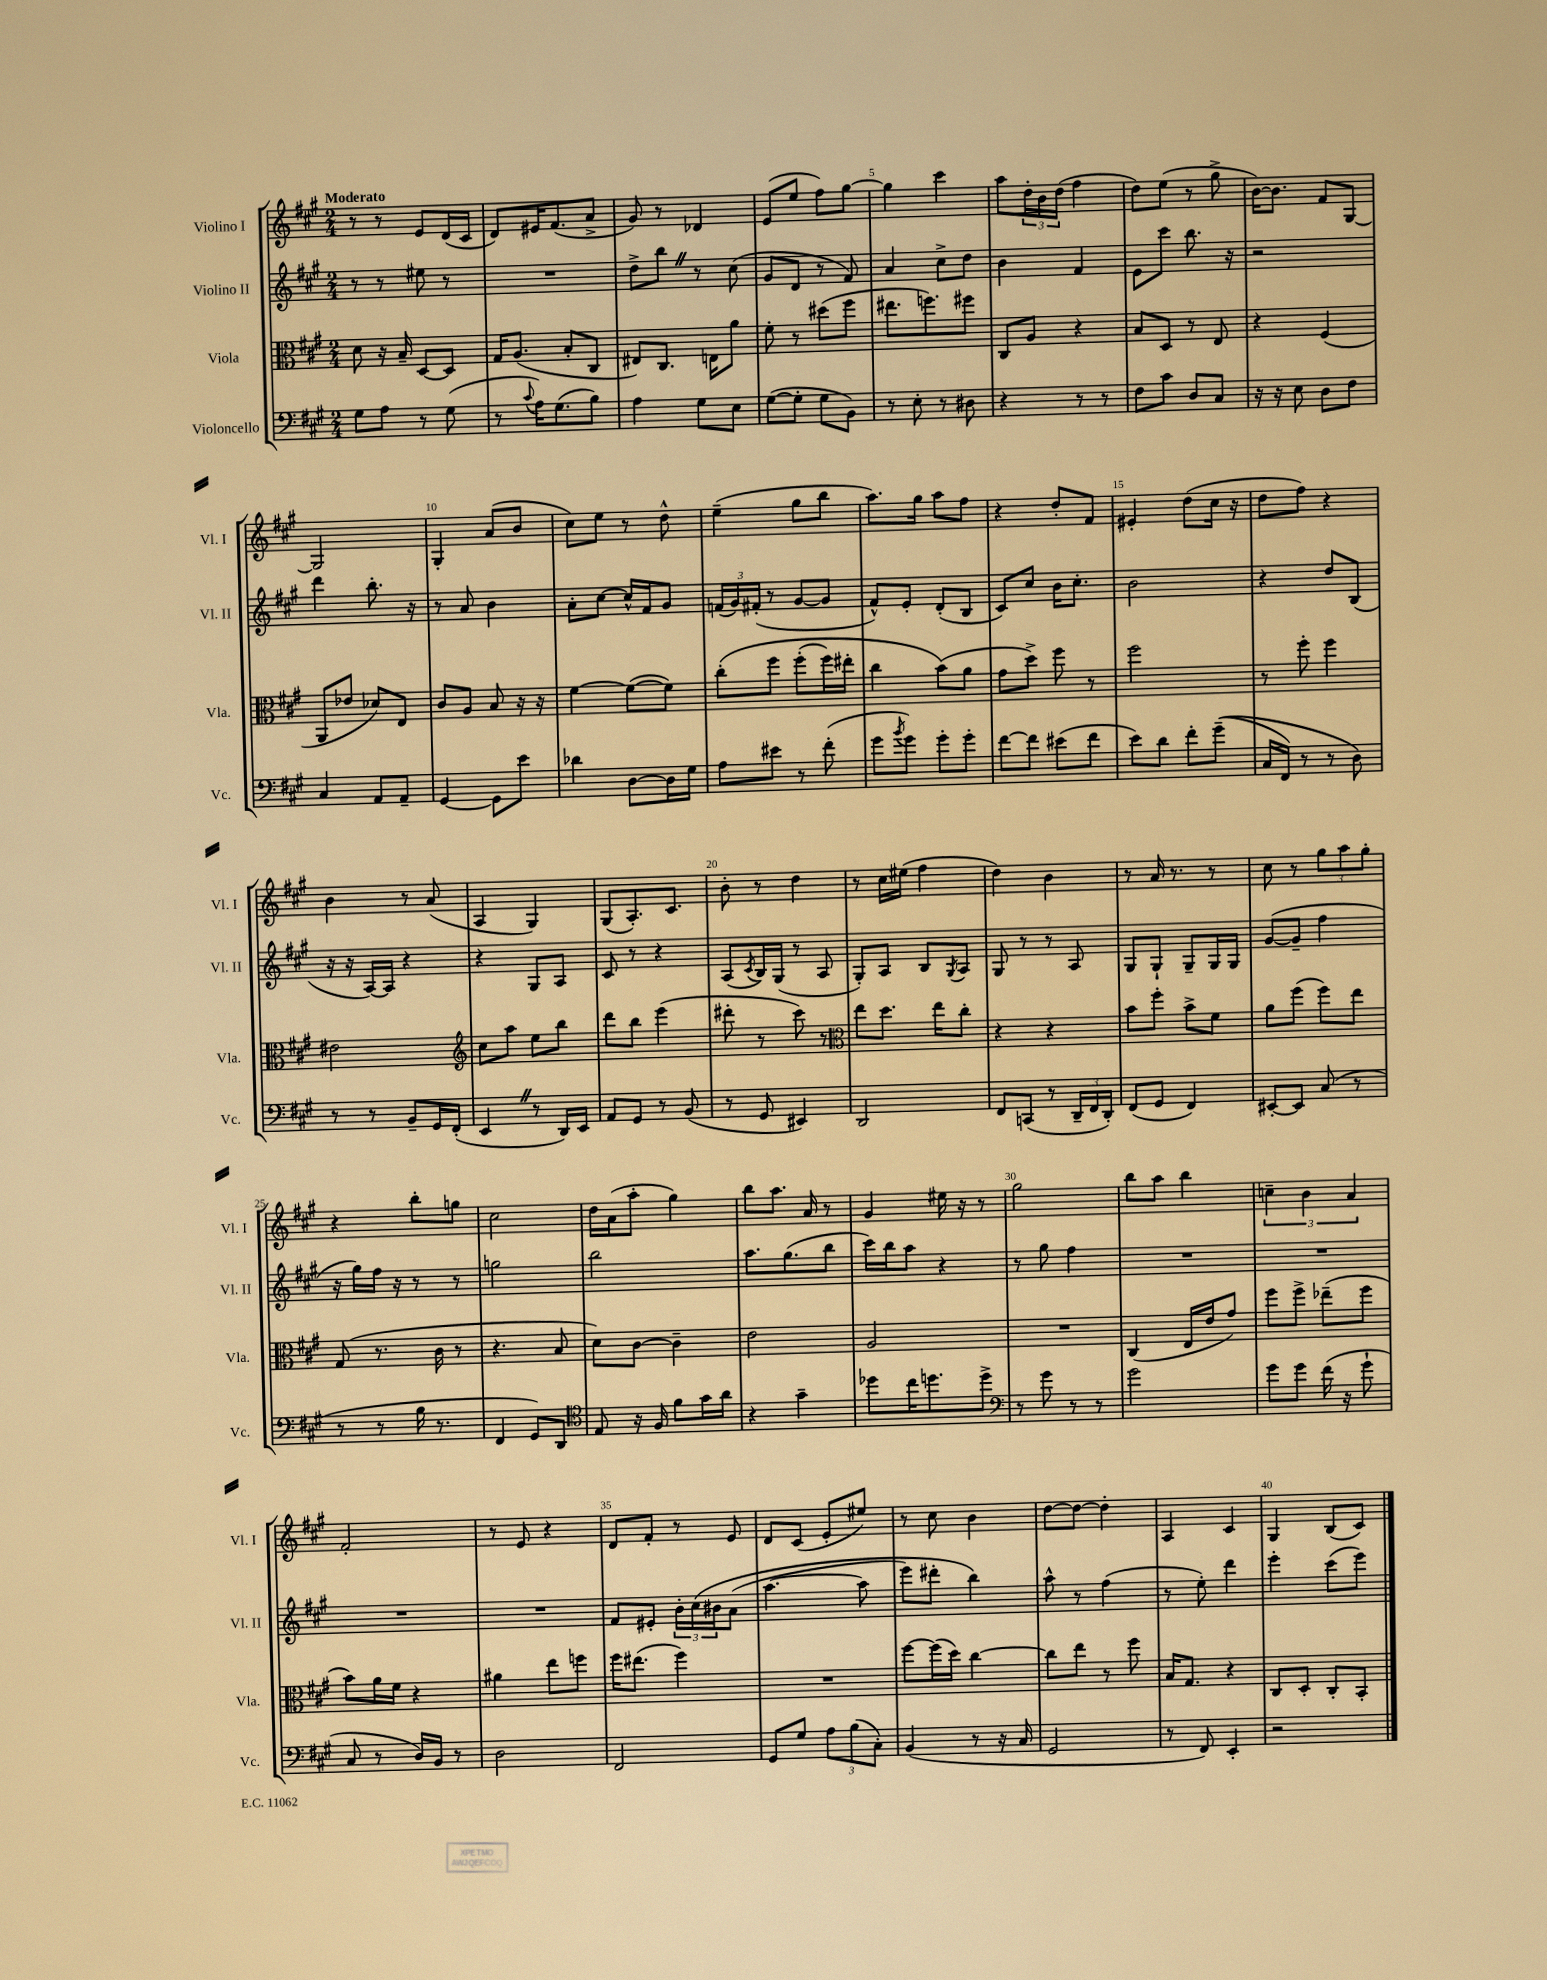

**kern	**kern	**kern	**kern
*staff4	*staff3	*staff2	*staff1
*clefF4	*clefC3	*clefG2	*clefG2
*k[f#c#g#]	*k[f#c#g#]	*k[f#c#g#]	*k[f#c#g#]
*M2/4	*M2/4	*M2/4	*M2/4
8G#	8d	8r	8r
8A	16r	8r	8r
.	16B~	.	.
8r	[8D	8ee#	8e
(8G#	8D]	8r	(16d
.	.	.	16c#
=	=	=	=
8r	16G#	2r	8d)
.	(8.A	.	.
8qqc#	.	.	.
16A)	.	.	16e#
(8.G#	.	.	(8.f#
.	8B'	.	.
8B)	8C#	.	8a^
=	=	=	=
4A	8E#)	8dd^	8g#)
.	8.C#	8bb	8r
8G#	.	8r	4d-
.	16E	.	.
8E	8a	(8cc#	.
=	=	=	=
([8G#	8f#'	8g#	(8e
8G#']	8r	8d	8ee
8G#	(8dd#	8r	8ff#)
8BB)	8ff#	8f#)	[8gg#
=	=	=	=
8r	8.ee#	4a	4gg#]
8E'	.	.	.
.	8.ff)	.	.
8r	.	8cc#^	4ccc#
8D#	8ff#	8dd	.
=	=	=	=
4r	8C#	4b	8aa
.	8A	.	24dd'
.	.	.	24b
.	.	.	(24dd
8r	4r	4f#	4ff#
8r	.	.	.
=	=	=	=
8F#	8B	8e	8dd)
8c#	8D	8ccc#	(8ee
8D	8r	8.bb	8r
8C#	8E	.	8gg#^
.	.	16r	.
=	=	=	=
16r	4r	2r	[16b)
16r	.	.	8.b]
8E	.	.	.
8D	(4F#	.	8f#
8F#	.	.	[8G#
=	=	=	=
4C#	8AA	4ddd	2G#]
.	8e-	.	.
8AA	8d-)	8.bb'	.
8AA~	8E	.	.
.	.	16r	.
=	=	=	=
[4GG#	8c#	8r	4G#'
.	8A	8a	.
8GG#]	8B	4b	(8a
8e	16r	.	8b
.	16r	.	.
=	=	=	=
4d-	[4f#	8a'	8cc#)
.	.	[8cc#	8ee
[8D	(8f#_	16cc#^^]	8r
.	.	16f#	.
16D]	8f#])	8g#	8dd^^
16G#	.	.	.
=	=	=	=
8A	&(8cc#'	(24f	(4ee~
.	.	24g#)	.
.	.	(24f#'	.
8e#	8ff#	8r	.
8r	(8ff#'	[8g#	8gg#
(8f#'	16ff#)	8g#]	8bb
.	16ee#'	.	.
=	=	=	=
8g#	4cc#	8f#^^)	8.aa)
8qb	.	.	.
8g#)	.	8e'	.
.	.	.	16gg#
8g#'	(8b&)	(8d'	8aa
8g#'	8a	8B	8ff#
=	=	=	=
[8f#	8g#	8c#)	4r
8f#]	8dd^)	8cc#	.
(8e#	8ff#	16b	8dd'
.	.	8.cc#'	.
8f#	8r	.	8f#
=	=	=	=
8e)	2ff#	2b	4e#'
8d	.	.	.
8f#'	.	.	(8dd
&((8g#~	.	.	16cc#
.	.	.	16r
=	=	=	=
16C#	8r	4r	8dd
16FF#)	.	.	.
8r	8ff#'	.	8ff#)
8r	4ff#	8dd	4r
8D&)	.	(8B	.
=	=	=	=
8r	2e#	16r	4b
.	.	16r	.
8r	.	[16A)	.
.	.	16A]	.
8BB~	.	4r	8r
16GG#	.	.	(8a
(16FF#'	.	.	.
=	=	=	=
*	*clefG2	*	*
4EE	8cc#	4r	4A
.	8aa	.	.
8r	8ee	8G#	4G#)
16DD)	8bb	8A	.
16EE	.	.	.
=	=	=	=
8AA	8ddd	8c#	(8G#
8GG#	8bb	8r	8.A')
8r	(4eee	4r	.
.	.	.	8.c#
(8BB	.	.	.
=	=	=	=
8r	8ddd#'	(8A	8b'
.	.	8qc#	.
8GG#	8r	16B)	8r
.	.	(16G#	.
4EE#)	8ccc#)	8r	4dd
.	8r	8A	.
=	=	=	=
*	*clefC3	*	*
2DD	8ee	8G#')	8r
.	8.dd	8A	16cc#
.	.	.	(16ee#
.	.	8B	4ff#
.	16ee	.	.
.	.	8qG#	.
.	8cc#'	8A	.
=	=	=	=
8FF#	4r	8G#	4dd)
(8CC	.	8r	.
8r	4r	8r	4b
24DD~	.	8A	.
24FF#	.	.	.
24DD')	.	.	.
=	=	=	=
(8FF#	8b	8G#	8r
8GG#	8ff#'	8G#`	16a
.	.	.	8.r
4FF#)	8b^	8G#~	.
.	8f#	16G#	8r
.	.	16G#	.
=	=	=	=
[8EE#'	8a	([8g#	8cc#
8EE#]	(8ff#	8g#~]	8r
(8C#	8ff#)	4ff#	12gg#
.	.	.	12aa
8r	8ee	.	.
.	.	.	12gg#'
=	=	=	=
8r	(8G#	16r	4r
.	.	16gg#)	.
8r	8.r	16ff#	.
.	.	16r	.
16B	.	8r	8bb'
8.r	16c#	.	.
.	8r	8r	8gg
=	=	=	=
4FF#	4.r	2gg	2cc#
8GG#)	.	.	.
8DD	8B	.	.
=	=	=	=
*clefC4	*	*	*
8E	8d)	2bb	16dd
.	.	.	(16a
16r	[8c#	.	8aa'
16F#	.	.	.
8f#	4c#~]	.	4gg#)
16g#	.	.	.
16a	.	.	.
=	=	=	=
4r	2e	8.aa	8bb
.	.	.	8.aa
.	.	(8.gg#	.
4g#~	.	.	.
.	.	.	16a
.	.	8bb	8r
=	=	=	=
8dd-	2A	16ccc#)	4g#
.	.	16bb	.
16cc#	.	8aa	.
8.dd	.	.	.
.	.	4r	16ee#
.	.	.	16r
8dd^	.	.	8r
=	=	=	=
*clefF4	*	*	*
8r	2r	8r	2gg#
8g#	.	8gg#	.
8r	.	4ff#	.
8r	.	.	.
=	=	=	=
2g#	(4C#	2r	8bb
.	.	.	8aa
.	16E	.	4bb
.	16e	.	.
.	8g#)	.	.
=	=	=	=
8g#	8ff#	2r	6cc~
8g#	8ff#^	.	.
.	.	.	6b
(16f#	(8ee-~	.	.
16r	.	.	.
.	.	.	6a
8g#`	8ff#	.	.
=	=	=	=
8C#	8b)	2r	2f#'
8r	16a	.	.
.	16f#	.	.
16D)	4r	.	.
16BB	.	.	.
8r	.	.	.
=	=	=	=
2D	4a#	2r	8r
.	.	.	8e
.	8ee	.	4r
.	8ff	.	.
=	=	=	=
2FF#	16ff#	8f#	8d
.	(8.ee#	.	.
.	.	8e#'	8f#'
.	4ff#)	24b'	8r
.	.	&(24cc#	.
.	.	24b#	.
.	.	(8a	8e
=	=	=	=
8GG#	2r	[4.aa	8d
8G#	.	.	(8c#
12A	.	.	8e'
(12B	.	.	.
.	.	8aa]	8ee#)
12C#')	.	.	.
=	=	=	=
(4BB	[8ff#	8eee)	8r
.	(16ff#]	8ddd#'	8cc#
.	16dd)	.	.
8r	[4cc#	4bb&)	4b
16r	.	.	.
16C#	.	.	.
=	=	=	=
2GG#	8cc#]	8aa^^	[8dd
.	8ee	8r	8dd_
.	8r	(4ff#	4dd']
.	8ff#	.	.
=	=	=	=
8r	16B	8r	4A
.	8.G#	.	.
8FF#)	.	8ee')	.
4EE'	4r	4ddd	4c#
=	=	=	=
2r	8C#	4eee'	4G#
.	8D'	.	.
.	8C#'	(8ccc#	(8B
.	8BB'	8eee)	8c#)
==	==	==	==
*-	*-	*-	*-
